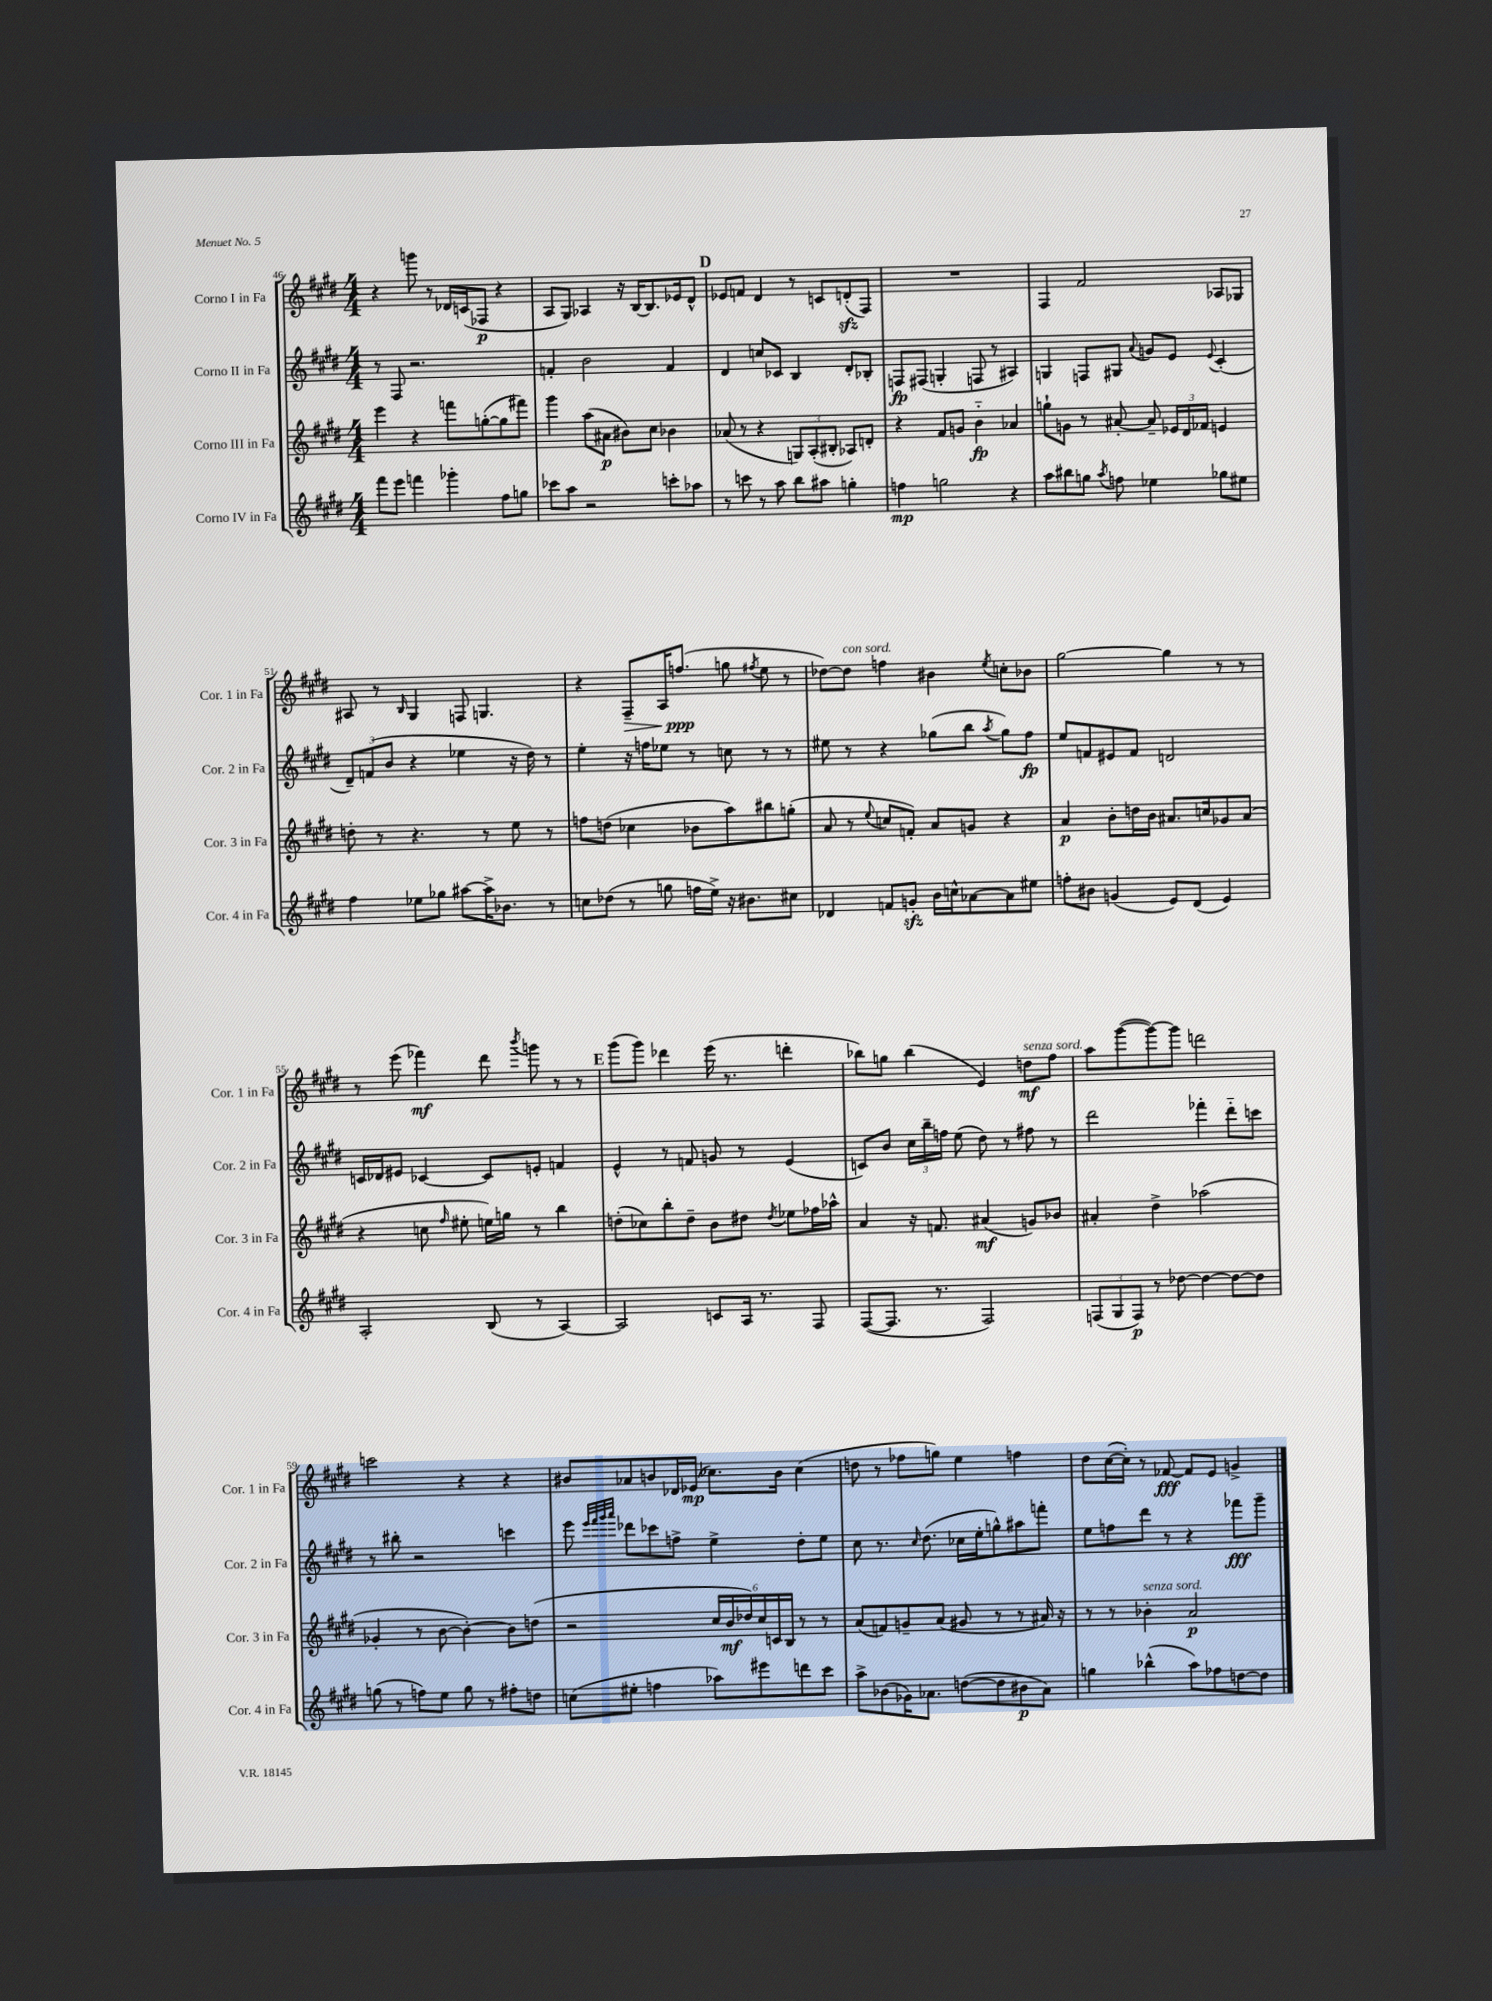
<<
\new StaffGroup <<
\new Staff = "s0" \with { instrumentName = "Corno I in Fa" shortInstrumentName = "Cor. 1 in Fa" } {
    \clef treble \key e \major \numericTimeSignature \time 4/4
    \autoBeamOff r4 g'''8 r8 des'16[ c'16( fes8]\p r4 |
    a8[ gis8]) aes4 r16 b16[~ b8. ees'16 dis'8]-^ |
    \mark \markup { \bold "D" } ees'8[ f'8] dis'4 r8 c'8[ d'8-.\sfz( fis8]) |
    R1 |
    fis4 fis'2 aes8[ ges8] |
    ais8 r8 \grace { b16 } gis4 f8 g4. |
    r4 fis8[--\> a16 f''8.]\ppp\!( g''8 \acciaccatura { fis''8 } e''8 r8 |
    des''8[~) des''8]^\markup { \italic "con sord." } f''4 bis'4 \acciaccatura { e''8 } c''8[-. bes'8] |
    gis''2~ gis''4 r8 r8 |
    r8 e'''8( fes'''4\mf) dis'''8 \acciaccatura { b'''8 } g'''8 r8 r8 |
    \mark \markup { \bold "E" } gis'''8[( gis'''8]) des'''4 e'''16( r8. d'''4-. |
    bes''8[) g''8] bes''4( e'4) d''8[\mf^\markup { \italic "senza sord." } fis''8] |
    a''8[ gis'''8~( gis'''8~) gis'''8] d'''2 |
    c'''2 r4 r4 |
    bis'8[ aes'8 b'8 des'16 ees'16]\mp( ces''8.[) b'16] ces''4( |
    d''8 r8 fes''8[ g''8]) e''4 f''4 |
    dis''8[ cis''16~( cis''16]-.) r8 fes'8~\fff fes'8[ e'8] g'4-> \bar "|." |
}
\new Staff = "s1" \with { instrumentName = "Corno II in Fa" shortInstrumentName = "Cor. 2 in Fa" } {
    \clef treble \key e \major \numericTimeSignature \time 4/4
    \autoBeamOff r8 fis8 r2. |
    f'4-. b'2 f'4 |
    \mark \markup { \bold "D" } dis'4 c''8[ ces'8] b4 dis'8[-. bes8]-. |
    f8[\fp fis8]( g4-. f8 r8 ais4) |
    g4 f8[ gis8] \appoggiatura { a'8 } g'8[ e'8] \appoggiatura { e'8 } cis'4-.( |
    \tuplet 3/2 { dis'8[--) f'8( b'8] } r4 ees''4 r16 dis''16) r8 |
    e''4-. r16 f''16[ ees''8] r8 c''8 r8 r8 |
    eis''8 r8 r4 ges''8[( b''8] \acciaccatura { a''8 } ges''8[) fis''8]\fp |
    e''8[ f'8 eis'8 f'8] d'2 |
    c'16[ des'16 eis'8] ces'4~ ces'8[ e'8]-. f'4 |
    \mark \markup { \bold "E" } e'4-^ r8 f'8 g'8 r8 e'4( |
    c'8[) b'8] \tuplet 3/2 { cis''16[ b''16-- f''16] } e''8( dis''8) r8 fis''8 r8 |
    dis'''2 fes'''4-. dis'''8[-_ c'''8] |
    r8 bis''8-. r2 c'''4 |
    e'''8 \grace { e'''32[ fis'''32 gis'''32 a'''32] } des'''8[ ces'''8 f''8]-> e''4-> dis''8[-. e''8] |
    cis''8 r8. \grace { cis''16 } dis''8.( ces''16[ e''16-. g''8-^) ais''8 f'''8]-. |
    e''8[ f''8 dis'''8] r8 r4 fes'''8[\fff gis'''8]-- \bar "|." |
}
\new Staff = "s2" \with { instrumentName = "Corno III in Fa" shortInstrumentName = "Cor. 3 in Fa" } {
    \clef treble \key e \major \numericTimeSignature \time 4/4
    \autoBeamOff e'''4 r4 f'''8[ g''8~-.( g''8 fis'''8]) |
    gis'''4 a''8[( ais'8]\p bis'8[) cis''8] bes'4 |
    \mark \markup { \bold "D" } aes'8( r8 r4 \tuplet 3/2 { g8[) a8-.( bis8]-. } aes8[) d'8]-. |
    r4 fis'8[ g'8] b'4-_\fp aes'4 |
    g''8[-! g'8] r8 ais'8~-. ais'8-- \tuplet 3/2 { ees'16[ dis'16 fes'16] } e'4 |
    d''8-. r8 r4. r8 e''8 r8 |
    f''8[ d''8]( ces''4 bes'8[ a''8) bis''8 g''8]-.( |
    a'8 r8 \appoggiatura { e''8 } c''8[ f'8]-.) a'8[ g'8] r4 |
    a'4\p b'8[-. d''16 b'16] ais'8.[ c''16 ges'8 ais'8]( |
    r4 c''8 \grace { fis''16 } eis''8-. e''16[) g''16] r8 b''4 |
    \mark \markup { \bold "E" } d''8[-.( ces''8) b''8-. d''8]-- b'8[ dis''8] \acciaccatura { dis''8 } ees''8[ fes''16 aes''16]-^ |
    a'4 r16 f'8. ais'4\mf( g'8[) bes'8] |
    ais'4-. dis''4-> aes''2( |
    ges'4-. r8 b'8~ b'4~-.) b'8[ d''8]( |
    r2 \tuplet 6/4 { cis''16[ b'16\mf des''16) cis''16 c'16 b16] } r8 r8 |
    a'8[( f'8) g'8-- a'8]( gis'8 r8 r8 ais'16) r16 |
    r8 r8 bes'4-.^\markup { \italic "senza sord." } a'2\p \bar "|." |
}
\new Staff = "s3" \with { instrumentName = "Corno IV in Fa" shortInstrumentName = "Cor. 4 in Fa" } {
    \clef treble \key e \major \numericTimeSignature \time 4/4
    \autoBeamOff fis'''8[ e'''8] f'''4 ges'''4-. fis''8[ g''8] |
    ces'''8[ a''8] r2 c'''8[-. aes''8] |
    \mark \markup { \bold "D" } r8 c'''8 r8 a''8 b''8[ ais''8] g''4-. |
    f''4\mp g''2 r4 |
    a''8[ bis''8 g''8] \acciaccatura { a''8 } f''8 ees''4 ges''8[ eis''8] |
    fis''4 ees''8[ ges''8] ais''8[~ ais''16-> bes'8.] r8 |
    c''8[ des''8]( r8 g''8 f''16[ e''16]->) r16 bis'8.[ cis''8] |
    des'4 f'8[ g'8]-.\sfz b'16[ c''16-^ aes'8~ aes'8 eis''8] |
    f''8[-. bis'8] g'4( e'8[) dis'8]( e'4) |
    a2-. b8( r8 a4~) |
    \mark \markup { \bold "E" } a2 c'8[ a16] r8. fis8 |
    fis8[~( fis8.] r8. fis2) |
    \tuplet 3/2 { f8[( gis8 f8]\p) } r8 des''8~ des''4~ des''8[~ des''8] |
    g''8( r8 f''8[) e''8] g''8 r8 fis''8[-. d''8] |
    c''8[( eis''8]-. f''4 aes''8[) eis'''8 d'''8 cis'''8] |
    a''8[-> bes'8( ges'16) aes'8.] d''8[~( d''8 bis'8\p aes'8]) |
    g''4 bes''4-^( a''8[) fes''8 d''8~ d''8] \bar "|." |
}
>>
>>
\layout { \context { \Score currentBarNumber = #46 } }
